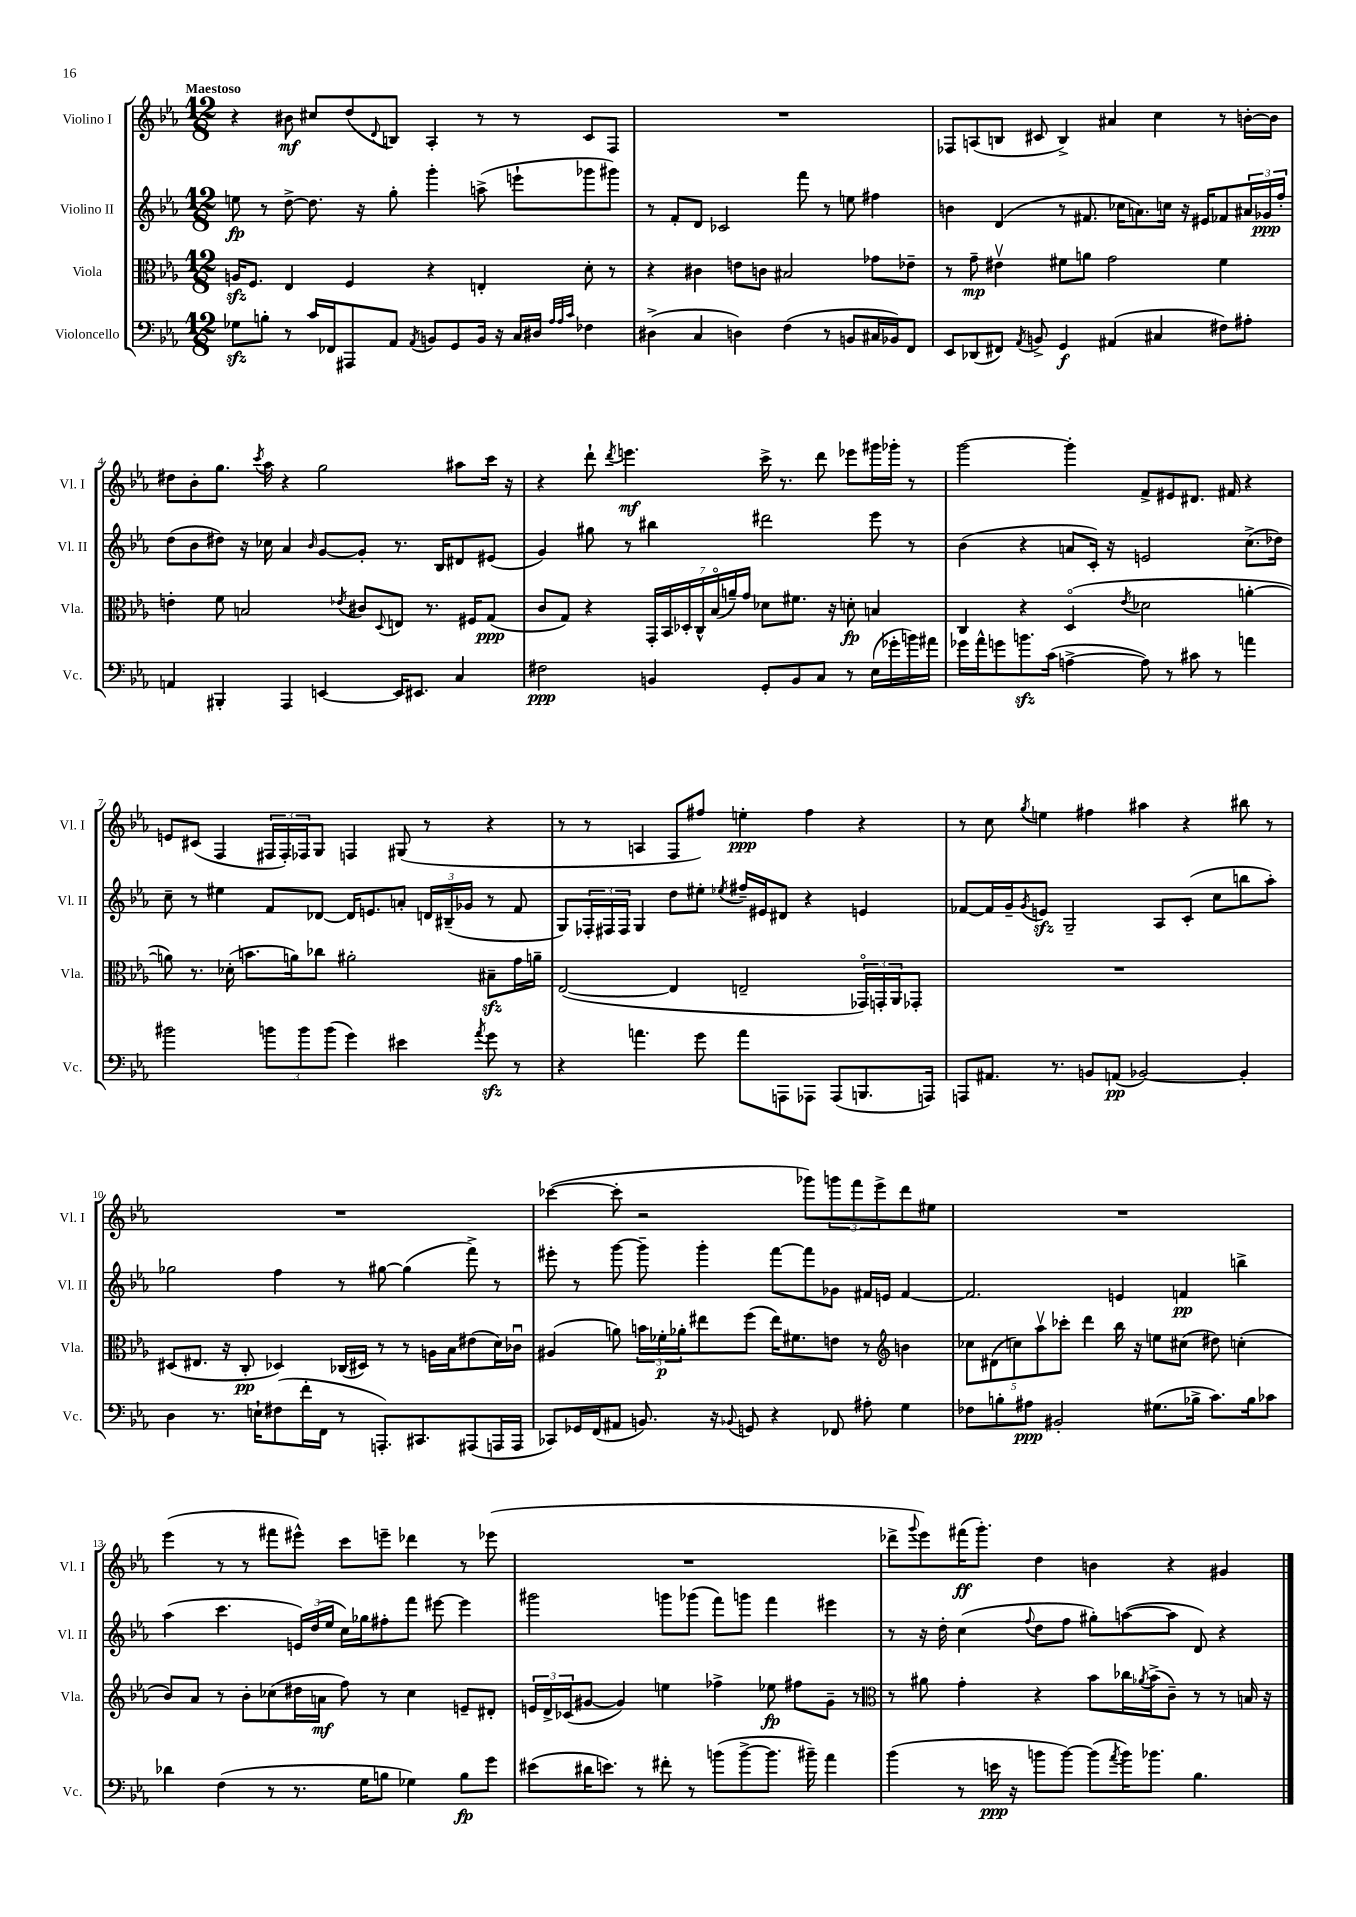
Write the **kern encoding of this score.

**kern	**kern	**kern	**kern
*staff4	*staff3	*staff2	*staff1
*clefF4	*clefC3	*clefG2	*clefG2
*k[b-e-a-]	*k[b-e-a-]	*k[b-e-a-]	*k[b-e-a-]
*M12/8	*M12/8	*M12/8	*M12/8
8G-	16A	8ee	4r
.	8.F	.	.
8B'	.	8r	.
8r	4E-	[8dd^	8b#
16c	.	8.dd]	8cc#
16FF-	.	.	.
8AAA#	4F	.	(8dd
.	.	16r	.
.	.	.	8qqd
8AA-	.	8gg'	8B)
8qAA-	.	.	.
8BB	4r	4ggg'	4A-'
8GG	.	.	.
16BB	4E'	(8aa^	8r
16r	.	.	.
16C	.	8eee`	8r
16D#	.	.	.
32qqA-	.	.	.
32qqA-	.	.	.
32qqc	.	.	.
4F-	8d'	8ggg-	8c
.	8r	8ggg#)	8F
=	=	=	=
(4D#^	4r	8r	1.r
.	.	8f'	.
4C	4c#	8d	.
.	.	2c-	.
4D)	8e	.	.
.	8c	.	.
(4F	2B#	.	.
.	.	8fff	.
8r	.	8r	.
8BB	.	8ee	.
16C#	8g-	4ff#	.
16BB-)	.	.	.
8FF	8e-~	.	.
=	=	=	=
8EE-	8r	4b	8F-
(8DD-	8g~	.	(8A
8FF#)	4e#v	(4d	8B
8qAA-	.	.	.
8BB^	.	.	8c#
4GG	8f#	8r	4B^)
.	8a	8.f#	.
(4AA#	2g	.	4a#
.	.	16cc-	.
.	.	8.a)	.
4C#	.	.	4cc
.	.	16cc	.
.	.	16r	.
.	.	16e#	.
8F#)	4f#	8f-	8r
8A#'	.	24a#	[16b'
.	.	24g-	.
.	.	.	16b]
.	.	24ff'	.
=	=	=	=
4AA	4e'	(8dd	8dd#
.	.	8b-	8b-'
4BBB#'	8f	8dd#)	8.gg
.	2B	16r	.
.	.	.	8qccc
.	.	16cc-	16aa-
4AAA-	.	4a-	4r
.	.	16qqb-	.
[4EE	.	[8g	2gg
.	8qe-	.	.
.	8c#	8g']	.
.	8qqD	.	.
16EE]	8E	8.r	.
8.EE#	.	.	.
.	8.r	.	.
.	.	16B-	.
4C	.	8d#	8aa#
.	16F#	.	.
.	(8G	(8e#	16ccc
.	.	.	16r
=	=	=	=
2F#	8c	4g)	4r
.	8G)	.	.
.	4r	8gg#	8ddd`
.	.	.	8qddd
.	.	8r	4.eee
4BB	28GG'	4bb#	.
.	28BB-	.	.
.	28D-'	.	.
.	28C^^	.	.
.	(28B-o	.	.
.	28a~)	.	.
.	28g	.	.
8GG'	8d-	2ddd#	16ccc^
.	.	.	8.r
8BB	8.f#	.	.
8C	.	.	8ddd
.	16r	.	.
8r	8d'	.	8eee-
(16E-	4B	8eee-	16ggg#
16g-'	.	.	16ggg-'
16b)	.	8r	8r
16a#	.	.	.
=	=	=	=
16g-	4C	(4b-	[2ggg
16a-^^	.	.	.
8g	.	.	.
8.b	4r	4r	.
(16c	.	.	.
[4A^	(4Do	8a	4ggg']
.	.	16c')	.
.	.	16r	.
.	8qe-	.	.
8A])	2d-	2e	8f^
8r	.	.	8e#
8c#	.	.	8.d#
8r	.	.	.
.	.	.	16f#
4a	[4a'	(8.cc^	4r
.	.	16dd-)	.
=	=	=	=
2b#	8a])	8cc~	8e
.	8.r	8r	(8c#
.	.	4ee#	4F
.	(16d-'	.	.
.	8.b	.	.
12b	.	8f	24F#
.	.	.	24F#')
.	16a)	.	.
12b	.	.	24F-
.	8cc-	[8d-	8G
(12b	.	.	.
4g)	2a#'	16d-]	4F
.	.	8.e	.
4e#	.	8a'	(8G#
.	.	24d	8r
.	.	(24B#~	.
.	.	24g-	.
8qa-	.	.	.
8g	8B#~	8r	4r
8r	16g	8f	.
.	16a~	.	.
=	=	=	=
4r	([2E-	8G)	8r
.	.	24F-'	8r
.	.	24F#	.
.	.	24F#	.
4.a	.	4G	4A
.	4E-]	8dd	8F
8g	.	8ee#'	8ff#)
.	.	8qee-	.
8a	2E~	16ff#~	4ee'
.	.	16e#	.
8AAA	.	8d#	.
8AAA-	.	4r	4ff#
(8AAA-	.	.	.
8.BBB	24GG-o)	4e	4r
.	24GG'	.	.
.	24AA-	.	.
.	8GG-'	.	.
16AAA)	.	.	.
=	=	=	=
8AAA	1.r	[8f-	8r
8.AA#	.	16f-]	8cc
.	.	16g~	.
.	.	8qg	8qgg
.	.	8e	4ee
8.r	.	.	.
.	.	2G~	.
8BB	.	.	4ff#
(8AA	.	.	.
[2BB-)	.	.	4aa#
.	.	8A-	.
.	.	(8c'	4r
.	.	8cc	.
4BB-']	.	8bb	8bb#
.	.	8aa-')	8r
=	=	=	=
4D	(8D#	2gg-	1.r
.	8.E#	.	.
8.r	.	.	.
.	16r	.	.
.	8C'	.	.
16E`	.	.	.
(8F#	4D-)	4ff	.
16f'	.	.	.
16FF	.	.	.
8r	(16C-	8r	.
.	16D#)	.	.
8.AAA')	8r	[8gg#	.
.	8r	(4gg#]	.
8.CC#	.	.	.
.	16A	.	.
.	16B-	.	.
(8AAA#	(8e#	8fff^)	.
16AAA	16d)	8r	.
16AAA	16c-u	.	.
=	=	=	=
8CC-)	(4A#	8eee#'	([4ccc-
16GG-	.	8r	.
(16FF	.	.	.
8AA#	8a)	[8ggg	8ccc-']
8.BB)	24b	8ggg~]	2r
.	24f-'	.	.
.	24a-'	.	.
.	8ee#	4ggg'	.
16r	.	.	.
8qqBB-	.	.	.
8GG	(8ff	.	.
4r	16ee#)	[8fff	.
.	8.f#	.	.
.	.	8fff]	8ggg-)
8FF-	8e	8g-	12ggg
.	.	.	12fff
8A#'	8r	16f#	.
.	.	.	12eee-^
.	.	16e	.
*	*clefG2	*	*
4G	4b	[4f#	8ddd
.	.	.	8ee#
=	=	=	=
8F-	10cc-	2.f#]	1.r
.	(10d#	.	.
8B'	.	.	.
.	10cc)	.	.
8A#	.	.	.
.	10aa-v	.	.
2BB#'	.	.	.
.	10ccc-'	.	.
.	4ddd	.	.
.	16bb-	4e	.
.	16r	.	.
(8.G#	8ee	.	.
.	(8cc#	4f	.
16B-^	.	.	.
8.c)	8dd#)	.	.
.	(4cc'	4bb^	.
16B-	.	.	.
8c-	.	.	.
=	=	=	=
4d-	8b-)	(4aa-	(4eee-
.	8a-	.	.
(4F	8r	4.ccc	8r
.	8b-'	.	8r
8r	(8cc-	.	8fff#
8.r	16dd#	24e)	8eee#^^)
.	.	(24dd	.
.	16a	.	.
.	.	24ee-	.
.	8ff)	16cc)	8ccc
16G	.	16gg-	.
8B	8r	8ff#'	8eee~
4G-)	4cc-	8fff	4ddd-
.	.	[8eee#	.
8B	8e~	4eee#]	8r
8g	8d#'	.	(8eee-
=	=	=	=
(8e#	24e	2ggg#	1.r
.	24d^	.	.
.	(24c-	.	.
16d#	[8g#	.	.
8.e)	.	.	.
.	4g#])	.	.
8r	.	.	.
8f#'	4ee	8ggg	.
8r	.	(8ggg-	.
(8b	4ff-^	8fff)	.
[8b^	.	8ggg	.
8.b]	8ee-	4fff	.
.	8ff#	.	.
16b#~)	.	.	.
4a-	8g#~	4eee#	.
.	8r	.	.
=	=	=	=
*	*clefC3	*	*
(4b-	8r	8r	8ddd-^
.	.	.	8qqggg
.	8a#	16r	8eee-)
.	.	16dd'	.
8r	4g'	(4cc	(16fff#
.	.	.	8.ggg')
16e	.	.	.
16r	.	.	.
.	.	8qqff	.
8b	4r	8dd	4dd
[8b)	.	8ff	.
(8b]	8b-	8gg#')	4b
8qa-	.	.	.
16b)	16cc-	([8aa	.
.	8qa-	.	.
8.b-	(16b-^	.	.
.	8c~)	8aa]	4r
4.B-	8r	8d)	.
.	8r	4r	4g#
.	16B	.	.
.	16r	.	.
==	==	==	==
*-	*-	*-	*-
